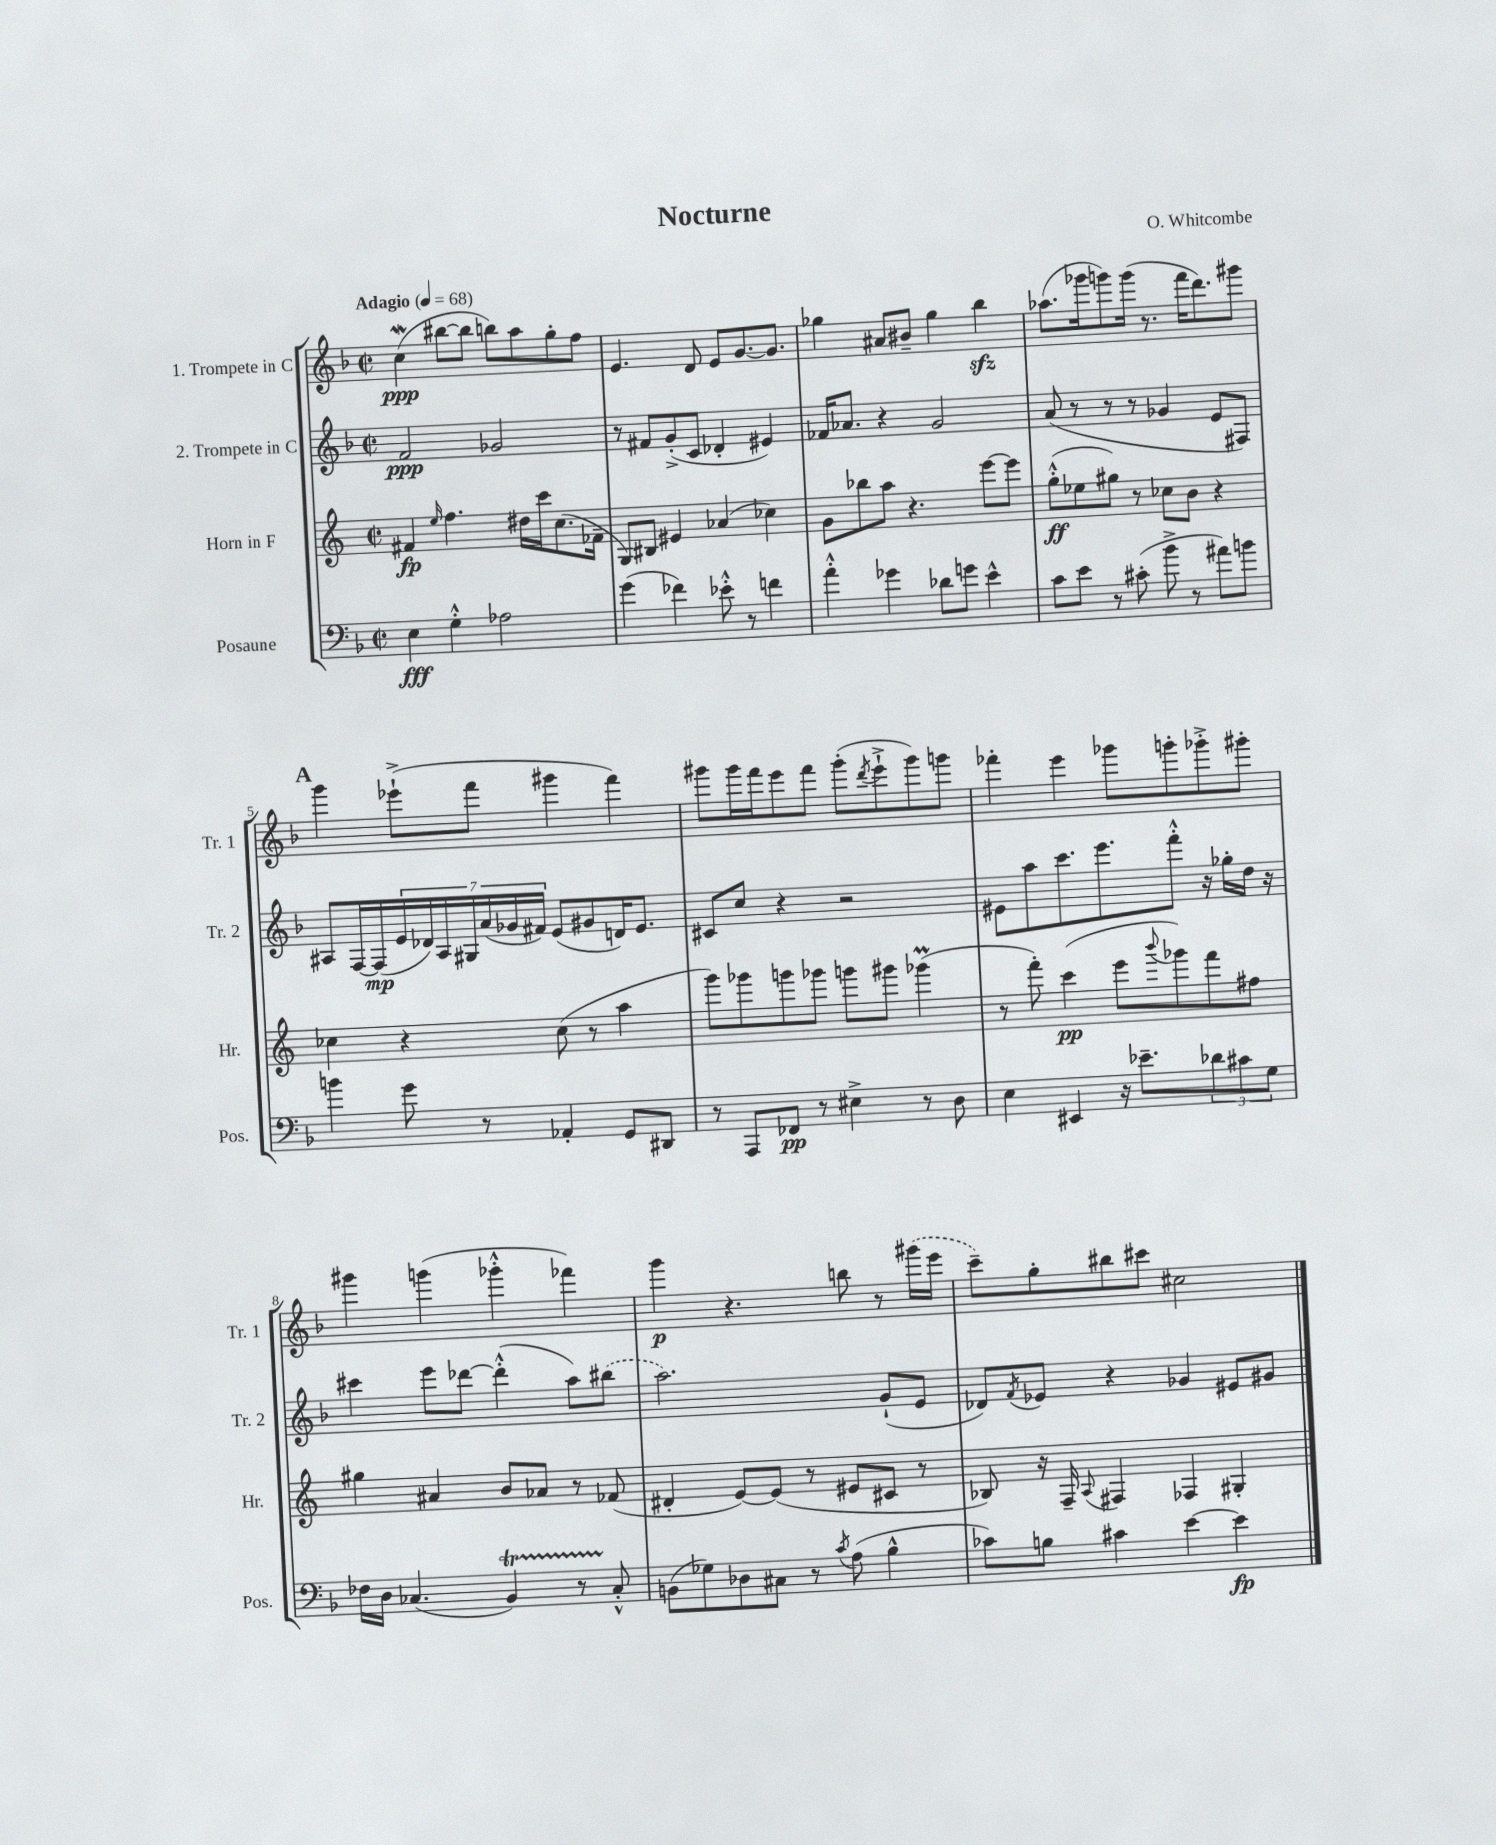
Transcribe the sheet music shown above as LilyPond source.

\header { title = "Nocturne" composer = "O. Whitcombe" }
<<
\new StaffGroup <<
\new Staff = "s0" \with { instrumentName = "1. Trompete in C" shortInstrumentName = "Tr. 1" } {
    \clef treble \key f \major \defaultTimeSignature \time 2/2 \tempo "Adagio" 4 = 68
    c''4\mordent\ppp( bis''8~ bis''8 b''8) a''8 g''8-. f''8 |
    e'4. d'8 e'8 g'8.~ g'8. |
    ges''4 ais'8 bis'8-- ges''4 bes''4\sfz |
    aes''8.( ges'''16 g'''8) g'''16( r8. f'''16 d'''8.) gis'''8 |
    \mark \markup { \bold "A" } g'''4 ees'''8-!->( f'''8 gis'''4 f'''4) |
    gis'''8 gis'''16 f'''16 e'''8 f'''8 gis'''8-.( \acciaccatura { d'''8 } e'''8-!-> gis'''8) g'''8 |
    fes'''4-. e'''4 ges'''8 g'''8-. ges'''8-.-> gis'''8-. |
    gis'''4 g'''4( ges'''4-.-^ fes'''4) |
    g'''4\p r4. b''8 r8 \once \slurDashed gis'''16( e'''16 |
    c'''8--) g''8-. bis''8 cis'''8 cis''2 \bar "|." |
}
\new Staff = "s1" \with { instrumentName = "2. Trompete in C" shortInstrumentName = "Tr. 2" } {
    \clef treble \key f \major \defaultTimeSignature \time 2/2
    f'2\ppp ges'2 |
    r8 fis'8 g'8-.->( c'8 des'4-. eis'4) |
    fes'16 aes'8. r4 g'2 |
    a'8( r8 r8 r8 ges'4 e'8 fis8) |
    \mark \markup { \bold "A" } ais8 f16~ f16\mp( \tuplet 7/4 { e'16 des'16) ais16 gis16 a'16( ges'16 fis'16) } e'8( gis'8 d'16) e'8. |
    cis'8 c''8 r4 r2 |
    eis'8 a''8 c'''8. e'''8. f'''8-.-^ r16 ges''16-. d''16 r16 |
    cis'''4 e'''8 des'''8~ des'''4-.-^( a''8) \once \slurDashed bis''8( |
    a''2.) g'8-!( e'8 |
    des'8) \acciaccatura { f'8 } ees'8 r4 ges'4 eis'8 gis'8 \bar "|." |
}
\new Staff = "s2" \with { instrumentName = "Horn in F" shortInstrumentName = "Hr." } {
    \clef treble \key c \major \defaultTimeSignature \time 2/2
    fis'4\fp \grace { e''16 } f''4. dis''16 c'''16 c''8.( fes'16-- |
    g8) bis8 eis'4 aes'4( ces''4) |
    g'8 bes''8 a''8 r4. e'''8~ e'''8 |
    g''8-.-^\ff( ees''8 gis''8) r8 ces''8 b'8 r4 |
    \mark \markup { \bold "A" } ces''4 r4 ces''8( r8 a''4 |
    g'''8) ges'''8 g'''8 ges'''8 g'''8 gis'''8 ges'''4\prall( |
    r8 f'''8-.) c'''4\pp( e'''8 \appoggiatura { b'''8 } ges'''8) f'''8 fis''8 |
    gis''4 ais'4 b'8 aes'8 r8 fes'8( |
    dis'4-. e'8~) e'8( r8 eis'8 cis'8 r8 |
    bes8) r16 f16-- \appoggiatura { a8 } fis4 fes4 gis4-. \bar "|." |
}
\new Staff = "s3" \with { instrumentName = "Posaune" shortInstrumentName = "Pos." } {
    \clef bass \key f \major \defaultTimeSignature \time 2/2
    e4\fff g4-.-^ aes2 |
    g'4( fes'4) ees'8-.-^ r8 f'4 |
    a'4-.-^ ges'4 des'8 g'8 e'4-^ |
    c'8 e'8 r8 cis'8-.( bes'8-> r8 ais'8) b'8 |
    \mark \markup { \bold "A" } b'4 g'8 r8 aes,4-. g,8 dis,8 |
    r8 a,,8 fes,8\pp r8 eis4-> r8 d8 |
    e4 eis,4 r16 ees'8.-- \tuplet 3/2 { des'8 cis'8 g8 } |
    fes16 d16 ces4.( bes,4\startTrillSpan) r8 ces8-.-^\stopTrillSpan |
    b,8( ges8) des8 cis8 r8 \acciaccatura { c'8 } a8( bes4-^ |
    ces'8) b8 cis'4 e'4~ e'4\fp \bar "|." |
}
>>
>>
